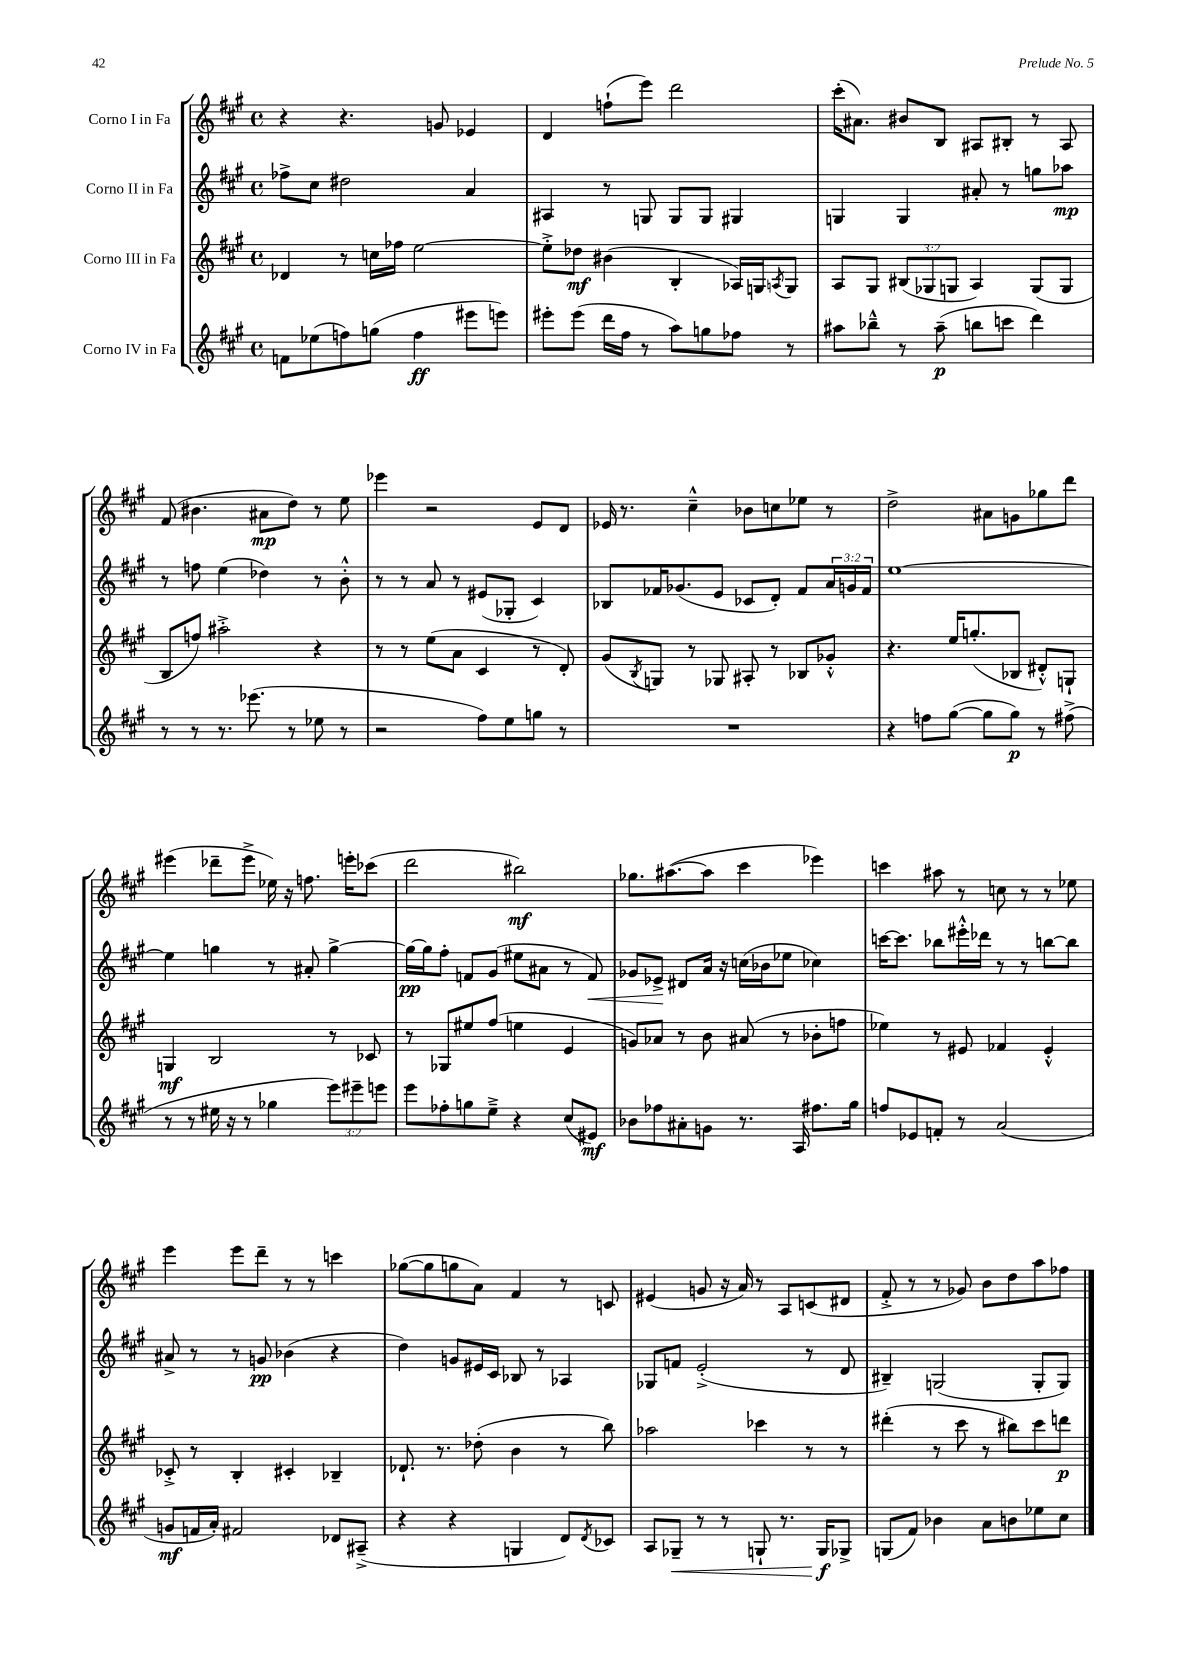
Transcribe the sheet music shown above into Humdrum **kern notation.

**kern	**kern	**kern	**kern
*staff4	*staff3	*staff2	*staff1
*clefG2	*clefG2	*clefG2	*clefG2
*k[f#c#g#]	*k[f#c#g#]	*k[f#c#g#]	*k[f#c#g#]
*M4/4	*M4/4	*M4/4	*M4/4
*met(c)	*met(c)	*met(c)	*met(c)
8f\L	4d-/	8ff-^\L	4r
(8ee-\	.	8cc#\J	.
8ff\)	8r	2dd#\	4.r
(8gg\J	16cc\LL	.	.
.	16ff-\JJ	.	.
4ff\	[2ee\	.	.
.	.	.	8g/
8eee#\L	.	4a/	4e-/
8eee\J)	.	.	.
=	=	=	=
8eee#'\L	8ee'^\]L	4A#/	4d/
(8eee#\J	8dd-\J	.	.
16ddd\LL	(4b#\	8r	(8ff`\L
16ff#\JJ	.	.	.
8r	.	8G/	8eee\J)
8aa\L)	4B'/	8G/L	2ddd\
8gg\	.	8G/J	.
8ff-\J	16A-/LL)	4G#/	.
.	16G/J	.	.
.	8qA/	.	.
8r	8G/J	.	.
=	=	=	=
8aa#\L	8A/L	4G/	(16ccc#'\LK
.	.	.	8.a#\J)
8bb-~^^\J	8G#/J	.	.
8r	(12B#/L	4G/	8b#/L
.	12G-/	.	.
(8aa#~\	.	.	8B/J
.	12G/J	.	.
8bb\L	4A/)	8a#'/	8A#/L
8ccc\J	.	8r	8B#'/J
4ddd\)	(8G/L	8gg\L	8r
.	8G/J	8aa-\J	8A#/
=	=	=	=
8r	8B/L	8r	(8f#/
8r	8ff/J)	8ff\	4.b#\
8.r	2aa#'^\	(4ee\	.
(8.eee-\	.	.	.
.	.	4dd-\)	8a#\L
8r	.	.	8dd\J)
8ee-\	4r	8r	8r
8r	.	8b'^^\	8ee\
=	=	=	=
2r	8r	8r	4eee-\
.	8r	8r	.
.	(8ee\L	8a/	2r
.	8a\J	8r	.
8ff#\L)	4c#/	(8e#/L	.
8ee\	.	8G-'/J	.
8gg\J	8r	4c#/)	8e/L
8r	8d'/)	.	8d/J
=	=	=	=
1r	(8g#/L	8B-/L	16e-/
.	.	.	8.r
.	8qB/	.	.
.	8G/J)	16f-/K	.
.	.	(8.g-/	.
.	8r	.	4cc#~^^\
.	8G-/	8e/J	.
.	8A#'/	8c-/L	8b-\L
.	8r	8d'/J)	8cc\
.	8B-/L	8f-/L	8ee-\J
.	8g-'^^/J	24a/L	8r
.	.	24g/	.
.	.	24f-/JJ	.
=	=	=	=
4r	4.r	[1ee	2dd^\
8ff\L	.	.	.
([8gg#\J	16ee/LK	.	.
.	(8.gg'/	.	.
8gg#\]L	.	.	8a#\L
8gg#\J)	8B-/J	.	8g\
8r	8d#'^^/L)	.	8gg-\
(8ff#^\	8G`/J	.	8ddd\J
=	=	=	=
8r	4G/	4ee\]	(4eee#\
8r	.	.	.
16ee#\	2B/	4gg\	8ddd-~\L
16r	.	.	.
8r	.	.	8eee#^\J
4gg-\	.	8r	16ee-\)
.	.	.	16r
.	.	8a#'/	8.ff\
12eee\L)	8r	[4gg^\	.
.	.	.	16eee'\LK
12eee#~\	.	.	.
.	8c-/	.	(8ccc-\J
12eee\J	.	.	.
=	=	=	=
8eee\L	8r	16gg\_LL	2ddd\
.	.	16gg\]J	.
8ff-'\	8G-/L	8ff#'\J	.
8gg\	8ee#/	8f/L	.
8ee~^\J	(8ff#/J	(8g#/J	.
4r	4ee\	8ee#\L	2bb#\)
.	.	8a#\J	.
(8cc#/L	4e/	8r	.
8e#/J)	.	8f/)	.
=	=	=	=
8b-\L	8g/L)	8g-/L	8.gg-\L
8ff-\	8a-/J	8e-^/J	.
.	.	.	([8.aa#\
8a#'\	8r	8d#/L	.
8g\J	8b\	16a/Jk	8aa#\]J
.	.	16r	.
8.r	(8a#/	(16cc\LL	4ccc#\
.	.	16b-\J	.
.	8r	8ee-\J	.
16A/	.	.	.
8.ff#\L	8b-'\L	4cc-\)	4eee-\)
.	8ff\J	.	.
16gg#\Jk	.	.	.
=	=	=	=
8ff/L	4ee-\)	[16ccc\LK	4ccc\
.	.	8.ccc\]J	.
8e-/	.	.	.
8f'/J	8r	8bb-\L	8aa#\
8r	8e#/	16eee#'^^\L	8r
.	.	16ddd-\JJ	.
(2a/	4f-/	8r	8cc\
.	.	8r	8r
.	4e#'^^/	[8bb\L	8r
.	.	8bb\]J	8ee-\
=	=	=	=
8g/L	8c-'^/	8a#^/	4eee\
16f/L	8r	8r	.
16a'/JJ)	.	.	.
2f#/	4B'/	8r	8eee\L
.	.	8g/	8ddd~\J
.	4c#'/	(4b-\	8r
.	.	.	8r
8d-/L	4B-~/	4r	4ccc\
(8A#~^/J	.	.	.
=	=	=	=
4r	8.d-`/	4dd\)	([8gg-\L
.	.	.	8gg-\]
.	8.r	.	.
4r	.	8g/L	8gg\
.	(8dd-'\	16e#/L	8a\J)
.	.	16c#/JJ	.
4G/	4b\	8B-/	4f#/
.	.	8r	.
8d/L)	8r	4A-/	8r
8qd/	.	.	.
8c-/J	8bb\)	.	8c/
=	=	=	=
8A/L	2aa-\	8G-/L	(4e#/
8G-~/J	.	8f/J	.
8r	.	(2e'^/	8g/
8r	.	.	16r
.	.	.	16a/)
8G`/	4ccc-\	.	8r
8.r	.	.	8A/L
.	8r	8r	(8c/
16G/LK	.	.	.
8G-^/J	8r	8d/	8d#/J
=	=	=	=
(8G/L	(4ddd#'\	4B#~/)	8f#'^/
8f#/J)	.	.	8r
4b-\	8r	(2G/	8r
.	8ccc#\	.	8g-/)
8a\L	8r	.	8b\L
8b\	8bb#\L)	.	8dd\
8ee-\	8ccc#\	8G'/L	8aa\
8cc#\J	8ddd\J	8G/J)	8ff-\J
==	==	==	==
*-	*-	*-	*-
